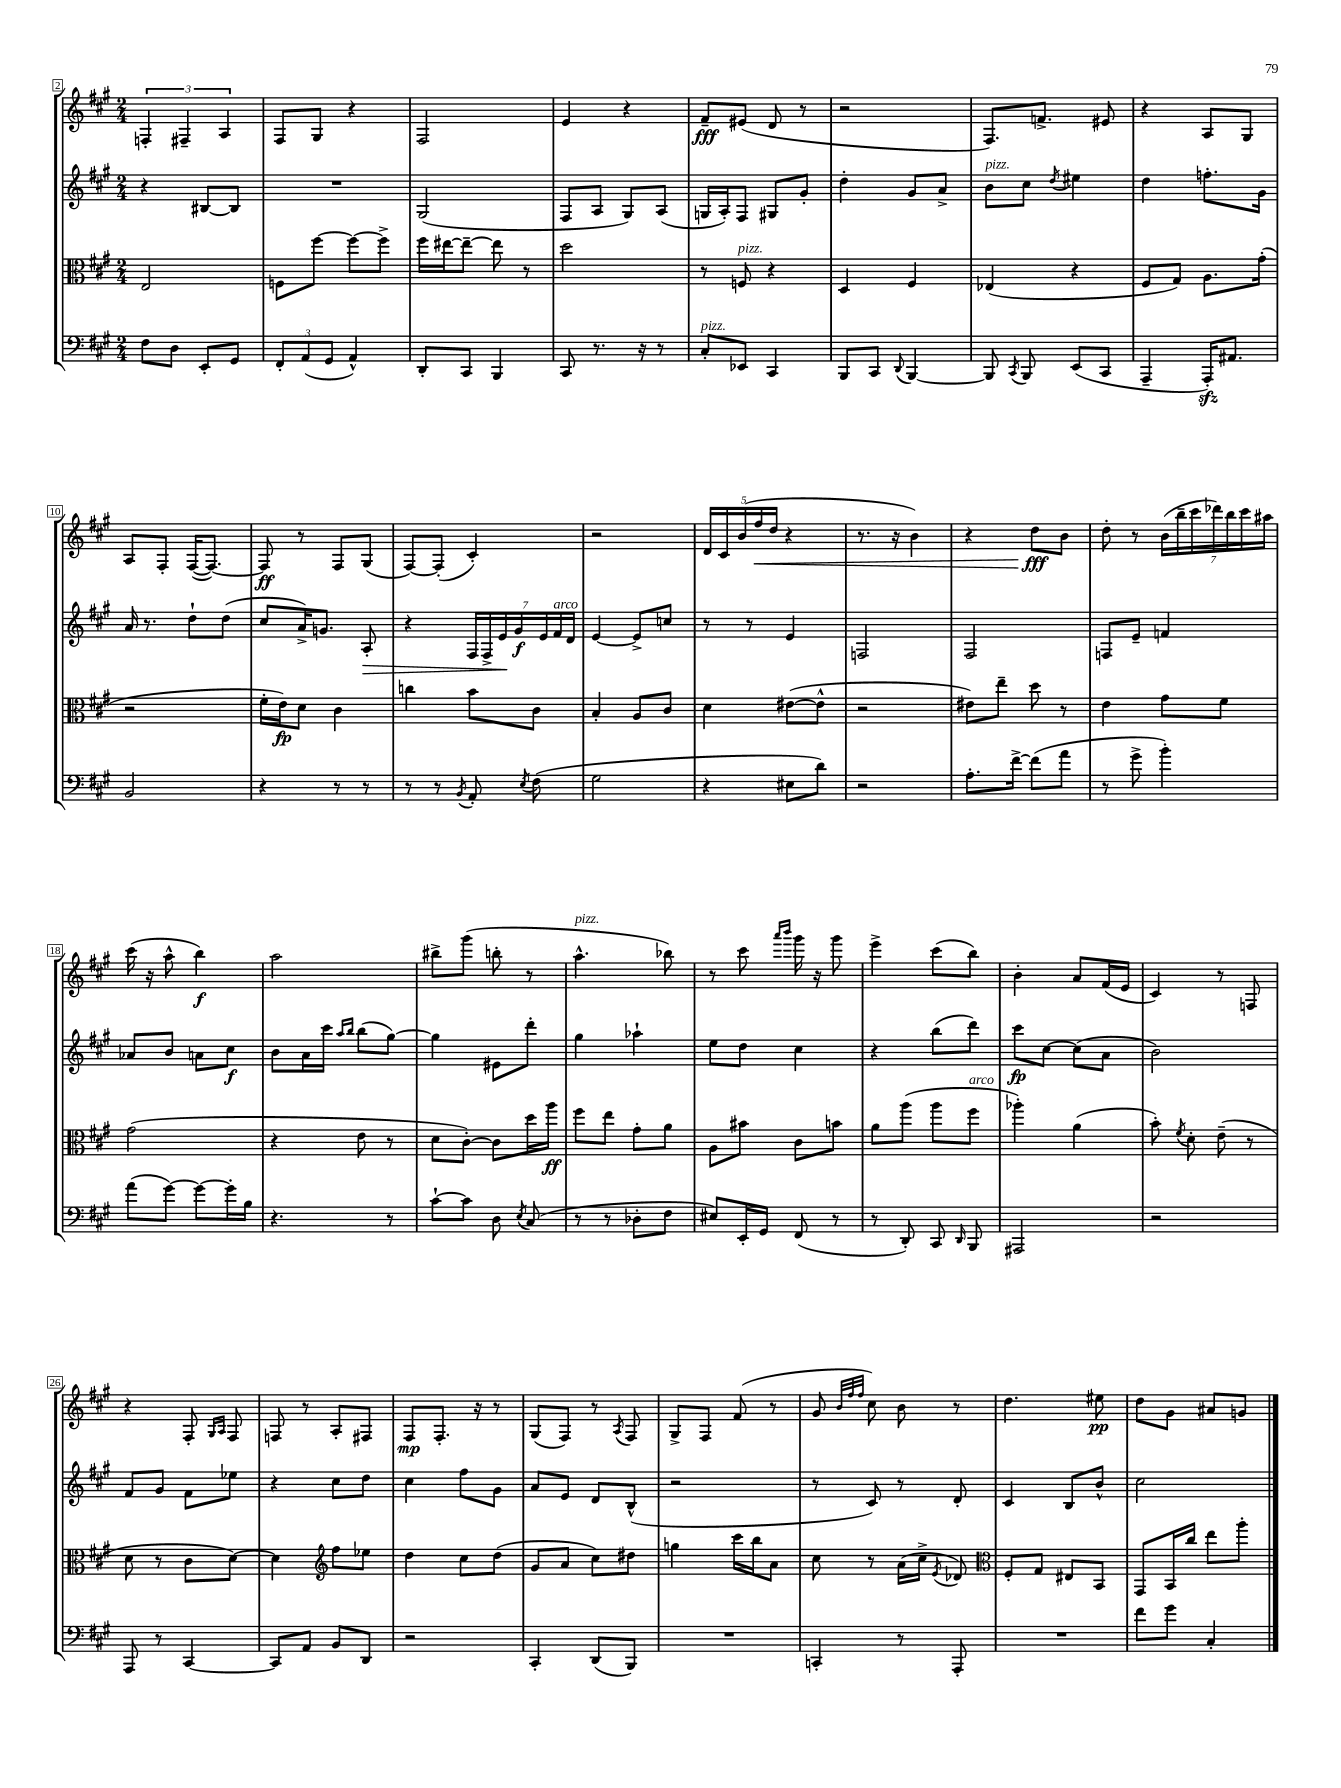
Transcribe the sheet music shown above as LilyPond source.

<<
\new StaffGroup <<
\new Staff = "s0" {
    \clef treble \key a \major \numericTimeSignature \time 2/4
    \autoBeamOff \tuplet 3/2 { f4-. fis4-- a4 } |
    fis8[ gis8] r4 |
    fis2 |
    e'4 r4 |
    fis'8[--\fff eis'8]( d'8 r8 |
    r2 |
    fis8.[) f'8.]-> eis'8 |
    r4 a8[ gis8] |
    a8[ fis8]-. fis16[~( fis8.]~) |
    fis8\ff r8 fis8[ gis8]( |
    fis8[~) fis8]-.( cis'4-.) |
    r2 |
    \tuplet 5/4 { d'16[ cis'16 b'16( fis''16\< d''16] } r4 |
    r8. r16 b'4) |
    r4 d''8[\fff\! b'8] |
    d''8-. r8 \tuplet 7/4 { b'16[( b''16-- cis'''16 des'''16) b''16 cis'''16 ais''16] } |
    cis'''16( r16 a''8-^ b''4\f) |
    a''2 |
    bis''8[-> gis'''8]( b''8-. r8 |
    a''4.-^^\markup { \italic "pizz." } bes''8) |
    r8 cis'''8 \grace { a'''16[ b'''16] } gis'''16 r16 gis'''8 |
    e'''4-> cis'''8[( b''8]) |
    b'4-. a'8[ fis'16( e'16] |
    cis'4) r8 f8 |
    r4 fis8-. \grace { gis16[ a16] } fis8 |
    f8 r8 a8[-. fis8] |
    fis8[\mp fis8.]-. r16 r8 |
    gis8[( fis8]) r8 \acciaccatura { a8 } fis8 |
    gis8[-> fis8] fis'8( r8 |
    gis'8 \grace { b'32[ fis''32 fis''32] } cis''8) b'8 r8 |
    d''4. eis''8\pp |
    d''8[ gis'8] ais'8[ g'8] \bar "|." |
}
\new Staff = "s1" {
    \clef treble \key a \major \numericTimeSignature \time 2/4
    \autoBeamOff r4 bis8[~ bis8] |
    R2 |
    gis2( |
    fis8[ a8] gis8[) a8]( |
    g16[ a16-.) fis8] gis8[ gis'8]-. |
    d''4-. gis'8[ a'8]-> |
    b'8[^\markup { \italic "pizz." } cis''8] \acciaccatura { d''8 } eis''4 |
    d''4 f''8.[-. gis'16] |
    a'16 r8. d''8[-! d''8]( |
    cis''8[ a'16->) g'8.] a8-.\> |
    r4 \tuplet 7/4 { fis16[ fis16-> e'16\! gis'16\f e'16 fis'16^\markup { \italic "arco" } d'16] } |
    e'4~ e'8[-> c''8] |
    r8 r8 e'4 |
    f2 |
    fis2 |
    f8[ e'8]-- f'4 |
    aes'8[ b'8] a'8[ cis''8]\f |
    b'8[ a'16 cis'''16] \grace { a''16[ b''16] } b''8[( gis''8]~) |
    gis''4 eis'8[ d'''8]-. |
    gis''4 aes''4-! |
    e''8[ d''8] cis''4 |
    r4 b''8[( d'''8]) |
    cis'''8[\fp cis''8]~ cis''8[( a'8] |
    b'2) |
    fis'8[ gis'8] fis'8[ ees''8] |
    r4 cis''8[ d''8] |
    cis''4 fis''8[ gis'8] |
    a'8[ e'8] d'8[ b8]-^( |
    r2 |
    r8 cis'8) r8 d'8-. |
    cis'4 b8[ b'8]-^ |
    cis''2 \bar "|." |
}
\new Staff = "s2" {
    \clef alto \key a \major \numericTimeSignature \time 2/4
    \autoBeamOff e2 |
    f8[ fis''8]~ fis''8[~ fis''8]-> |
    fis''16[ eis''16~ eis''8]~-- eis''8 r8 |
    d''2 |
    r8 f8^\markup { \italic "pizz." } r4 |
    d4 fis4 |
    ees4( r4 |
    fis8[ gis8]) a8.[ gis'16]-.( |
    r2 |
    fis'16[-. e'16\fp) d'8] cis'4 |
    c''4 b'8[ cis'8] |
    b4-. a8[ cis'8] |
    d'4 eis'8[~( eis'8]-^ |
    r2 |
    eis'8[) e''8]-- d''8 r8 |
    e'4 gis'8[ fis'8] |
    gis'2( |
    r4 e'8 r8 |
    d'8[ cis'8]~-.) cis'8[ d''16 a''16]\ff |
    fis''8[ e''8] gis'8[-. a'8] |
    a8[ bis'8] cis'8[ b'8] |
    a'8[ a''8]( a''8[ fis''8]^\markup { \italic "arco" } |
    aes''4-.) a'4( |
    b'8-.) \acciaccatura { fis'8 } d'8-. e'8--( r8 |
    d'8 r8 cis'8[ d'8]~) |
    d'4 \clef treble fis''8[ ees''8] |
    d''4 cis''8[ d''8]( |
    gis'8[ a'8] cis''8[) dis''8] |
    g''4 cis'''16[ b''16 a'8] |
    cis''8 r8 a'16[( cis''16]-> \acciaccatura { e'8 } des'8) |
    \clef alto fis8[-. gis8] eis8[ b,8] |
    gis,8[ b,16 cis''16] e''8[ a''8]-. \bar "|." |
}
\new Staff = "s3" {
    \clef bass \key a \major \numericTimeSignature \time 2/4
    \autoBeamOff fis8[ d8] e,8[-. gis,8] |
    \tuplet 3/2 { fis,8[-. a,8( gis,8] } a,4-^) |
    d,8[-. cis,8] b,,4 |
    cis,8 r8. r16 r8 |
    cis8[-.^\markup { \italic "pizz." } ees,8] cis,4 |
    b,,8[ cis,8] \appoggiatura { d,8 } b,,4~ |
    b,,8 \acciaccatura { cis,8 } b,,8 e,8[( cis,8] |
    a,,4-- a,,16[-.\sfz) ais,8.] |
    b,2 |
    r4 r8 r8 |
    r8 r8 \acciaccatura { b,8 } a,8-. \acciaccatura { e8 } fis8( |
    gis2 |
    r4 eis8[ d'8]) |
    r2 |
    a8.[-. fis'16]~-> fis'8[( a'8] |
    r8 gis'8-> b'4-.) |
    a'8[( gis'8]~) gis'8[~ gis'16-. b16] |
    r4. r8 |
    cis'8[~-! cis'8] d8 \acciaccatura { e8 } cis8( |
    r8 r8 des8[-. fis8] |
    eis8[) e,16-. gis,16] fis,8( r8 |
    r8 d,8-.) cis,8 \grace { d,16 } b,,8 |
    ais,,2 |
    r2 |
    a,,8 r8 cis,4~ |
    cis,8[ a,8] b,8[ d,8] |
    r2 |
    cis,4-. d,8[( b,,8]) |
    R2 |
    c,4-. r8 a,,8-. |
    R2 |
    fis'8[ gis'8] cis4-. \bar "|." |
}
>>
>>
\layout { \context { \Score currentBarNumber = #2 \override BarNumber.stencil = #(make-stencil-boxer 0.1 0.3 ly:text-interface::print) } }
